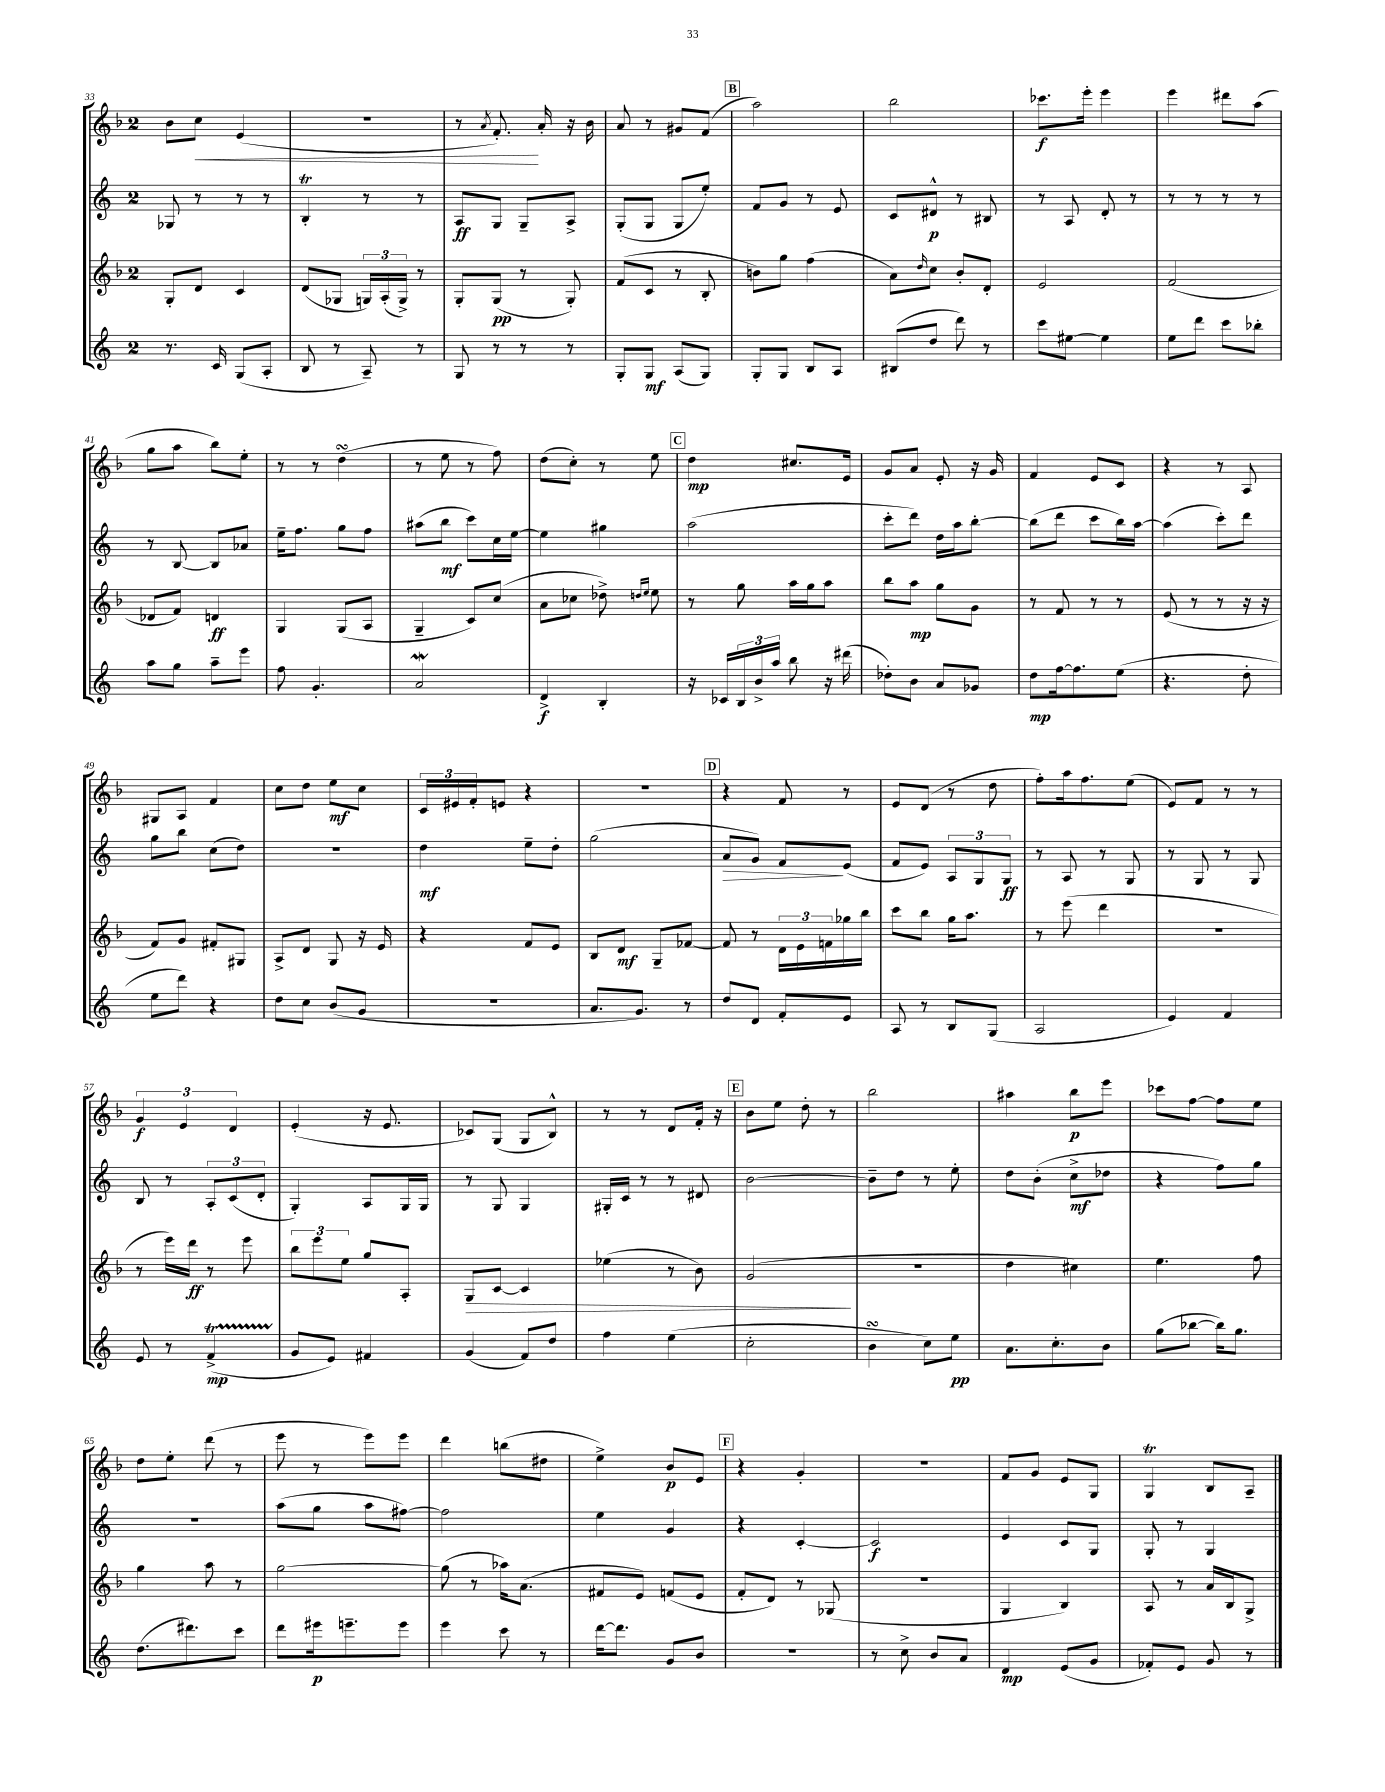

**kern	**kern	**kern	**kern
*staff4	*staff3	*staff2	*staff1
*clefG2	*clefG2	*clefG2	*clefG2
*k[]	*k[b-]	*k[]	*k[b-]
*M2/4	*M2/4	*M2/4	*M2/4
8.r	8G'	8G-	8b-
.	8d	8r	8cc
16c	.	.	.
(8G	4c	8r	(4e
8A'	.	8r	.
=	=	=	=
8B	(8d	4B'	2r
8r	8G-	.	.
8A~)	24G)	8r	.
.	(24A'	.	.
.	24G^)	.	.
8r	8r	8r	.
=	=	=	=
8G	8G'	8A	8r
.	.	.	8qa
8r	(8G	8G	8.f')
8r	8r	8G~	.
.	.	.	16a'
8r	8G')	8A^	16r
.	.	.	16b-
=	=	=	=
8G'	(8f	(8G'	8a
8G	8c	8G	8r
(8A	8r	8G	8g#
8G)	8B-'	8ee')	(8f
=	=	=	=
8G'	8b)	8f	2aa)
8G	8gg	8g	.
8B	(4ff	8r	.
8A	.	8e	.
=	=	=	=
(8B#	8a)	8c	2bb-
.	16qqdd	.	.
8dd	8cc	8d#^^	.
8ddd)	8b-'	8r	.
8r	8d'	8B#	.
=	=	=	=
8ccc	2e	8r	8.ccc-
[8ee#	.	8A	.
.	.	.	16eee'
4ee#]	.	8d'	4eee
.	.	8r	.
=	=	=	=
8ee	(2f	8r	4eee
8ddd	.	8r	.
8ccc	.	8r	8ddd#
8bb-'	.	8r	(8aa
=	=	=	=
8aa	8d-	8r	8gg
8gg	8f)	[8B	8aa
8aa~	4d	8B]	8bb-)
8eee	.	8a-	8ee'
=	=	=	=
8ff	4G	16ee~	8r
.	.	8.ff	.
4.g'	.	.	8r
.	(8G	8gg	(4dd
.	8A	8ff	.
=	=	=	=
2a	4G~	(8aa#	8r
.	.	8bb	8ee
.	8c)	8ccc)	8r
.	(8cc	16cc	8ff)
.	.	[16ee	.
=	=	=	=
4d^	8a	4ee]	(8dd
.	8cc-	.	8cc')
4B'	8dd-^)	4gg#	8r
.	16qqdd	.	.
.	16qqee	.	.
.	8ee	.	8ee
=	=	=	=
16r	8r	(2aa	4dd
16c-	.	.	.
24B	8gg	.	.
24b^	.	.	.
24aa	.	.	.
8bb	16aa	.	8.cc#
.	16gg	.	.
16r	8aa	.	.
(16ddd#	.	.	16e
=	=	=	=
8dd-')	8bb-	8ccc'	8g
8b	8aa	8ddd)	8a
8a	8gg	16dd	8e'
.	.	16aa	.
8g-	8g	[8bb'	16r
.	.	.	16g
=	=	=	=
8dd	8r	(8bb]	4f
[16ff	8f	8ddd	.
8.ff]	.	.	.
.	8r	8ccc	8e
(8ee	8r	16bb)	8c
.	.	[16aa	.
=	=	=	=
4.r	(8e	(4aa]	4r
.	8r	.	.
.	8r	8ccc')	8r
8dd'	16r	8ddd	8A
.	16r	.	.
=	=	=	=
8ee	8f)	8gg	8G#
8ddd)	8g	8bb	8A
4r	8f#'	(8cc	4f
.	8G#	8dd)	.
=	=	=	=
8dd	8A^	2r	8cc
8cc	8d	.	8dd
(8b	8G	.	8ee
8g	16r	.	8cc
.	16e	.	.
=	=	=	=
2r	4r	4dd	24c
.	.	.	24e#
.	.	.	24f'
.	.	.	8e
.	8f	8ee~	4r
.	8e	8dd'	.
=	=	=	=
8.a	8B-	(2gg	2r
.	8d	.	.
8.g)	.	.	.
.	8G~	.	.
8r	[8f-	.	.
=	=	=	=
8dd	8f-]	8a	4r
8d	8r	8g)	.
8f'	24d	8f	8f
.	24e	.	.
.	24f	.	.
8e	16gg-	(8e	8r
.	16bb-	.	.
=	=	=	=
8A	8ccc	8f	8e
8r	8bb-	8e)	(8d
8B	16gg	12A	8r
.	8.aa	.	.
.	.	12G	.
(8G	.	.	8dd
.	.	12G	.
=	=	=	=
2A	8r	8r	8ff')
.	(8eee	8A	16aa
.	.	.	8.ff
.	4ddd	8r	.
.	.	8G	(8ee
=	=	=	=
4e)	2r	8r	8e)
.	.	8G	8f
4f	.	8r	8r
.	.	8G	8r
=	=	=	=
8e	8r	8B	6g
8r	16eee)	8r	.
.	.	.	6e
.	16ddd	.	.
(4f^	8r	12A'	.
.	.	(12c	6d
.	8eee	.	.
.	.	12d'	.
=	=	=	=
8g	12bb-	4G')	(4e'
.	12eee	.	.
8e)	.	.	.
.	12ee	.	.
4f#	8gg	8A	16r
.	.	.	8.e
.	8A'	16G	.
.	.	16G	.
=	=	=	=
(4g	8G	8r	8c-)
.	[8c	8G	(8G
8f)	4c]	4G	8G
8dd	.	.	8B-^^)
=	=	=	=
4ff	(4ee-	16G#'	8r
.	.	16c	.
.	.	8r	8r
(4ee	8r	8r	8d
.	8b-)	8d#	16f'
.	.	.	16r
=	=	=	=
2cc'	(2g	[2b	8b-
.	.	.	8ee
.	.	.	8dd'
.	.	.	8r
=	=	=	=
4b	2r	8b~]	2bb-
.	.	8dd	.
8cc)	.	8r	.
8ee	.	8ee'	.
=	=	=	=
8.a	4dd	8dd	4aa#
.	.	(8b'	.
8.cc'	.	.	.
.	4cc#)	8cc^	8bb-
8b	.	8dd-	8eee
=	=	=	=
(8gg	4.ee	4r	8ccc-
[8bb-	.	.	[8ff
16bb-])	.	8ff)	8ff]
8.gg	.	.	.
.	8ff	8gg	8ee
=	=	=	=
(8.dd	4gg	2r	8dd
.	.	.	8ee'
8.ddd#)	.	.	.
.	8aa	.	(8ddd
8ccc	8r	.	8r
=	=	=	=
8ddd	[2gg	(8aa	8eee
16eee#	.	8gg	8r
8.eee~	.	.	.
.	.	8aa	8eee)
8eee	.	[8ff#)	8eee
=	=	=	=
4eee	(8gg]	2ff#]	4ddd
.	8r	.	.
8ccc	16aa-)	.	(8bb
.	(8.a	.	.
8r	.	.	8dd#
=	=	=	=
[16ddd	8f#	4ee	4ee^)
8.ddd]	.	.	.
.	8e)	.	.
8g	(8f	4g	8b-
8b	8e	.	8e
=	=	=	=
2r	8f'	4r	4r
.	8d)	.	.
.	8r	[4c'	4g'
.	(8G-	.	.
=	=	=	=
8r	2r	2c]	2r
8cc^	.	.	.
8b	.	.	.
8a	.	.	.
=	=	=	=
4d	4G	4e	8f
.	.	.	8g
(8e	4B-)	8c	8e
8g	.	8G	8G
=	=	=	=
8f-')	8A	8G'	4G
8e	8r	8r	.
8g	16a	4G	8B-
.	16B-	.	.
8r	8G^	.	8A~
==	==	==	==
*-	*-	*-	*-
